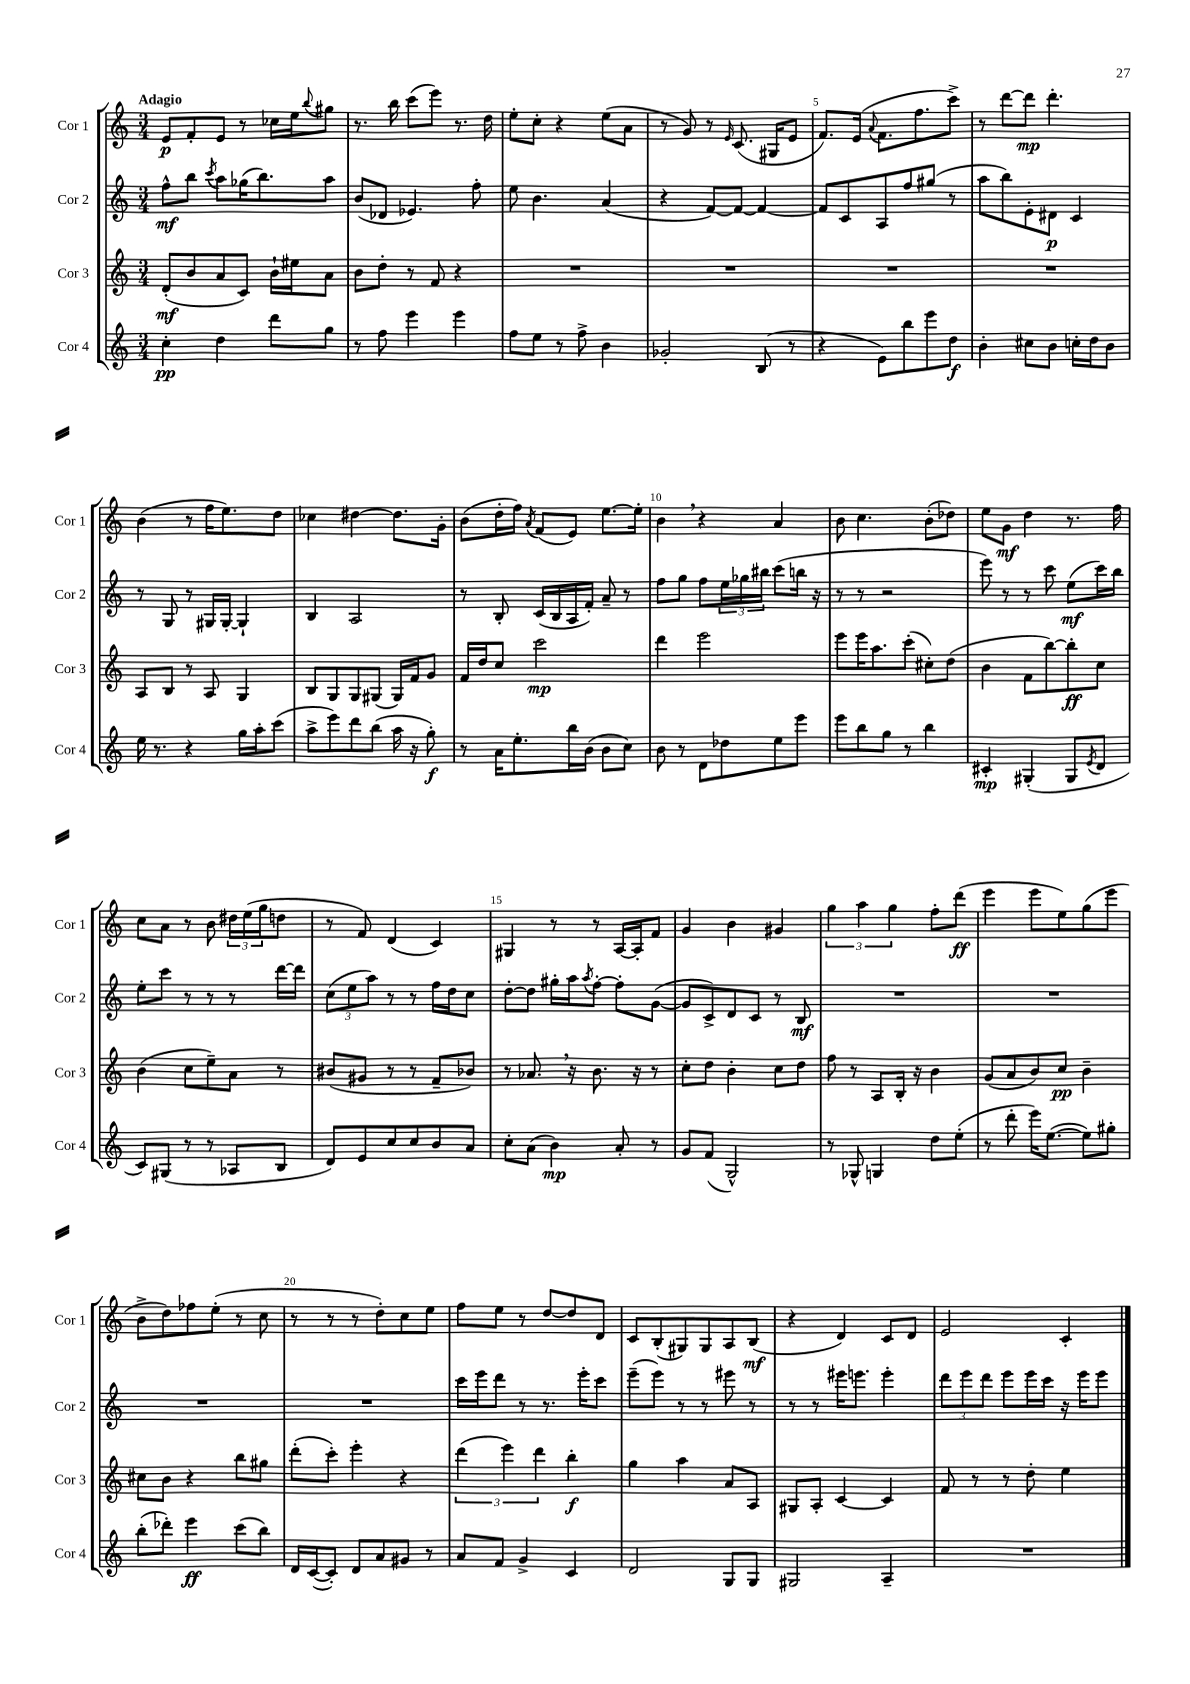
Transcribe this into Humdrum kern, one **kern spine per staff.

**kern	**dynam	**kern	**dynam	**kern	**dynam	**kern	**dynam
*part4	*part4	*part3	*part3	*part2	*part2	*part1	*part1
*staff4	*staff4	*staff3	*staff3	*staff2	*staff2	*staff1	*staff1
*I"Cor 4	*	*I"Cor 3	*	*I"Cor 2	*	*I"Cor 1	*
*I'Cor 4	*	*I'Cor 3	*	*I'Cor 2	*	*I'Cor 1	*
*clefG2	*	*clefG2	*	*clefG2	*	*clefG2	*
*k[]	*	*k[]	*	*k[]	*	*k[]	*
*M3/4	*	*M3/4	*	*M3/4	*	*M3/4	*
=1	=1	=1	=1	=1	=1	=1	=1
!	!	!	!	!	!	!LO:TX:a:B:t=Adagio	!
4cc'\	pp	(8d'/L	mf	8ff^^\L	mf	8e/L	p
.	.	8b/	.	8bb\J	.	8f'/	.
.	.	.	.	8qccc/	.	.	.
4dd\	.	8a/	.	8aa\L	.	8e/J	.
.	.	8c/J)	.	(16gg-X\K	.	8r	.
.	.	.	.	8.bb\)	.	.	.
8ddd\L	.	16b`\LL	.	.	.	16cc-X\LL	.
.	.	16ee#X\J	.	.	.	16ee\J	.
.	.	.	.	.	.	8qqbb/	.
8gg\J	.	8a\J	.	8aa\J	.	8gg#X\J	.
=2	=2	=2	=2	=2	=2	=2	=2
8r	.	8b\L	.	(8b/L	.	8.r	.
8ff\	.	8dd'\J	.	8d-X/J	.	.	.
.	.	.	.	.	.	16bb\	.
4eee\	.	8r	.	4.e-X/)	.	(8ccc\L	.
.	.	8f/	.	.	.	8eee\J)	.
4eee\	.	4r	.	.	.	8.r	.
.	.	.	.	8ff'\	.	.	.
.	.	.	.	.	.	16dd\	.
=3	=3	=3	=3	=3	=3	=3	=3
8ff\L	.	2.r	.	8ee\	.	8ee'\L	.
8ee\J	.	.	.	4.b\	.	8cc'\J	.
8r	.	.	.	.	.	4r	.
8ff^\	.	.	.	.	.	.	.
4b\	.	.	.	(4a/	.	(8ee\L	.
.	.	.	.	.	.	8a\J	.
=4	=4	=4	=4	=4	=4	=4	=4
2g-X'/	.	2.r	.	4r	.	8r	.
.	.	.	.	.	.	8g/)	.
.	.	.	.	[8f/L)	.	8r	.
.	.	.	.	.	.	16qqe/	.
.	.	.	.	8f/J_	.	(8.c/	.
(8B/	.	.	.	4f/_	.	.	.
.	.	.	.	.	.	16G#X/KL	.
8r	.	.	.	.	.	8e/J	.
=5	=5	=5	=5	=5	=5	=5	=5
4r	.	2.r	.	8f/L]	.	8.f/L)	.
.	.	.	.	8c/	.	.	.
.	.	.	.	.	.	(16e/Jk	.
.	.	.	.	.	.	8qqa/	.
8e\L)	.	.	.	8A/	.	8.f\L	.
8bb\	.	.	.	8ff/	.	.	.
.	.	.	.	.	.	8.ff\	.
8eee\	.	.	.	(8gg#X/J	.	.	.
8dd\J	f	.	.	8r	.	8ccc^\J)	.
=6	=6	=6	=6	=6	=6	=6	=6
4b'\	.	2.r	.	8aa\L	.	8r	.
.	.	.	.	8bb\)	.	[8ddd\L	.
8cc#X\L	.	.	.	8e'\	.	8ddd\J]	mp
8b\J	.	.	.	8d#X\J	p	4.ddd'\	.
16ccn'\LL	.	.	.	4c/	.	.	.
16dd\J	.	.	.	.	.	.	.
8b\J	.	.	.	.	.	.	.
!!LO:LB:g=z
=7	=7	=7	=7	=7	=7	=7	=7
16ee\	.	8A/L	.	8r	.	(4b\	.
8.r	.	.	.	.	.	.	.
.	.	8B/J	.	8G/	.	.	.
4r	.	8r	.	8r	.	8r	.
.	.	8A/	.	16G#X/LL	.	16ff\KL	.
.	.	.	.	[16G#'/JJ	.	8.ee\)	.
16gg\LL	.	4G/	.	4G#`/]	.	.	.
16aa'\J	.	.	.	.	.	.	.
(8ccc\J	.	.	.	.	.	8dd\J	.
=8	=8	=8	=8	=8	=8	=8	=8
8aa^\L	.	8B/L	.	4B/	.	4cc-X\	.
8eee\)	.	8G/	.	.	.	.	.
8ddd\	.	8G/	.	2A/	.	[4dd#X\	.
(8bb\J	.	(8G#X/J	.	.	.	.	.
16aa\	.	16G#/LL)	.	.	.	8.dd#\L]	.
16r	.	16f/J	.	.	.	.	.
8gg'\)	f	8g/J	.	.	.	.	.
.	.	.	.	.	.	16g'\Jk	.
=9	=9	=9	=9	=9	=9	=9	=9
8r	.	16f/LL	.	8r	.	(8b\L	.
.	.	16dd/J	.	.	.	.	.
16a\KL	.	8cc/J	.	8B'/	.	16dd'\L	.
8.ee'\	.	.	.	.	.	16ff\JJ)	.
.	.	.	.	.	.	8qa/	.
.	.	2ccc\	mp	(16c/LL	.	(8f/L	.
.	.	.	.	16B/	.	.	.
16bb\L	.	.	.	16A/	.	8e/J)	.
(16b\JJ	.	.	.	16f'/JJ)	.	.	.
8b\L	.	.	.	8a~/	.	[8.ee\L	.
8cc\J)	.	.	.	8r	.	.	.
.	.	.	.	.	.	16ee'\Jk]	.
=10	=10	=10	=10	=10	=10	=10	=10
8b\	.	4ddd\	.	8ff\L	.	4b,\	.
8r	.	.	.	8gg\J	.	.	.
8d\L	.	2eee\	.	8ff\L	.	4r	.
8dd-X\	.	.	.	24ee\L	.	.	.
.	.	.	.	24gg-X\	.	.	.
.	.	.	.	24bb#X\JJ	.	.	.
8ee\	.	.	.	(8ccc\L	.	4a/	.
8eee\J	.	.	.	16bbn\Jk	.	.	.
.	.	.	.	16r	.	.	.
=11	=11	=11	=11	=11	=11	=11	=11
8eee\L	.	8eee\L	.	8r	.	8b\	.
8bb\	.	16eee\K	.	8r	.	4.cc\	.
.	.	8.aa\	.	.	.	.	.
8gg\J	.	.	.	2r	.	.	.
8r	.	(8ccc'\J	.	.	.	.	.
4bb\	.	8cc#X'\L)	.	.	.	(8b'\L	.
.	.	(8dd\J	.	.	.	8dd-X\J)	.
=12	=12	=12	=12	=12	=12	=12	=12
4c#X'/	mp	4b\	.	8eee\)	.	8ee\L	.
.	.	.	.	8r	.	8g\J	mf
(4G#X'/	.	8f\L	.	8r	.	4dd\	.
.	.	[8bb\)	.	8ccc\	.	.	.
8G#/L	.	8bb'\]	ff	(8ee\L	mf	8.r	.
8qe/	.	.	.	.	.	.	.
8d/J	.	8cc\J	.	16ccc\L)	.	.	.
.	.	.	.	16bb\JJ	.	16ff\	.
!!LO:LB:g=z
=13	=13	=13	=13	=13	=13	=13	=13
8c/L)	.	(4b\	.	8ee'\L	.	8cc\L	.
(8G#X/J	.	.	.	8ccc\J	.	8a\J	.
8r	.	8cc\L	.	8r	.	8r	.
8r	.	8ee~\)	.	8r	.	8b\	.
8A-X/L	.	8a\J	.	8r	.	24dd#X\LL	.
.	.	.	.	.	.	(24ee\	.
.	.	.	.	.	.	24gg\J	.
8B/J	.	8r	.	[16ddd\LL	.	8ddn\J	.
.	.	.	.	16ddd\JJ]	.	.	.
=14	=14	=14	=14	=14	=14	=14	=14
8d/L)	.	(8b#X/L	.	(12cc\L	.	8r	.
.	.	.	.	12ee\	.	.	.
8e/	.	8g#X/J	.	.	.	8f/)	.
.	.	.	.	12aa\J)	.	.	.
8cc/	.	8r	.	8r	.	(4d/	.
8cc/	.	8r	.	8r	.	.	.
8b/	.	8f~/L	.	16ff\LL	.	4c/)	.
.	.	.	.	16dd\J	.	.	.
8a/J	.	8b-X/J)	.	8cc\J	.	.	.
=15	=15	=15	=15	=15	=15	=15	=15
8cc'\L	.	8r	.	[8dd'\L	.	4G#X/	.
(8a\J	.	8.a-X,/	.	8dd\J]	.	.	.
4b\)	mp	.	.	16gg#X'\LL	.	8r	.
.	.	16r	.	16aa\J	.	.	.
.	.	.	.	8qaa/	.	.	.
.	.	8.b\	.	[8ff'\J	.	8r	.
8a'/	.	.	.	8ff'\L]	.	[16A/LL	.
.	.	16r	.	.	.	16A'/J]	.
8r	.	8r	.	([8g\J	.	8f/J	.
=16	=16	=16	=16	=16	=16	=16	=16
8g/L	.	8cc'\L	.	8g/L]	.	4g/	.
(8f/J	.	8dd\J	.	8c^/)	.	.	.
2G^^/)	.	4b'\	.	8d/	.	4b\	.
.	.	.	.	8c/J	.	.	.
.	.	8cc\L	.	8r	.	4g#X/	.
.	.	8dd\J	.	8B/	mf	.	.
=17	=17	=17	=17	=17	=17	=17	=17
8r	.	8ff\	.	2.r	.	6gg\	.
8G-X^^/	.	8r	.	.	.	.	.
.	.	.	.	.	.	6aa\	.
4Gn/	.	8A/L	.	.	.	.	.
.	.	.	.	.	.	6gg\	.
.	.	16B'/Jk	.	.	.	.	.
.	.	16r	.	.	.	.	.
8dd\L	.	4b\	.	.	.	8ff'\L	.
(8ee'\J	.	.	.	.	.	(8ddd\J	ff
=18	=18	=18	=18	=18	=18	=18	=18
8r	.	(8g/L	.	2.r	.	4eee\	.
8ddd'\	.	8a/	.	.	.	.	.
16eee\KL)	.	8b/)	.	.	.	8eee\L	.
([8.ee\J	.	.	.	.	.	.	.
.	.	8cc/J	pp	.	.	8ee\)	.
8ee\L])	.	4b~\	.	.	.	(8gg\	.
8gg#X'\J	.	.	.	.	.	8eee\J	.
!!LO:LB:g=z
=19	=19	=19	=19	=19	=19	=19	=19
(8bb'\L	.	8cc#X\L	.	2.r	.	8b^\L	.
8ddd-X'\J)	.	8b\J	.	.	.	8dd\)	.
4eee\	ff	4r	.	.	.	8ff-X\	.
.	.	.	.	.	.	(8ee'\J	.
(8ccc\L	.	8bb\L	.	.	.	8r	.
8bb\J)	.	8gg#X\J	.	.	.	8cc\	.
=20	=20	=20	=20	=20	=20	=20	=20
16d/LL	.	(8ddd'\L	.	2.r	.	8r	.
([16c/J	.	.	.	.	.	.	.
8c'/J])	.	8ccc'\J)	.	.	.	8r	.
8d/L	.	4eee'\	.	.	.	8r	.
8a/	.	.	.	.	.	8dd'\L)	.
8g#X/J	.	4r	.	.	.	8cc\	.
8r	.	.	.	.	.	8ee\J	.
=21	=21	=21	=21	=21	=21	=21	=21
8a/L	.	(6ddd\	.	16ccc\LL	.	8ff\L	.
.	.	.	.	16eee\J	.	.	.
8f/J	.	.	.	8ddd\J	.	8ee\J	.
.	.	6eee\)	.	.	.	.	.
4g^/	.	.	.	8r	.	8r	.
.	.	6ddd\	.	.	.	.	.
.	.	.	.	8.r	.	[8dd/L	.
4c/	.	4bb'\	f	.	.	8dd/]	.
.	.	.	.	16eee'\KL	.	.	.
.	.	.	.	8ccc\J	.	8d/J	.
=22	=22	=22	=22	=22	=22	=22	=22
2d/	.	4gg\	.	(8eee~\L	.	8c/L	.
.	.	.	.	8eee\J)	.	(8B'/	.
.	.	4aa\	.	8r	.	8G#X/)	.
.	.	.	.	8r	.	8G#/	.
8G/L	.	8a/L	.	8eee#X\	.	8A/	.
8G/J	.	8A/J	.	8r	.	(8B/J	mf
=23	=23	=23	=23	=23	=23	=23	=23
2G#X/	.	8G#X/L	.	8r	.	4r	.
.	.	8A'/J	.	8r	.	.	.
.	.	[4c/	.	16eee#X\KL	.	4d/)	.
.	.	.	.	8.eeen\J	.	.	.
4A~/	.	4c/]	.	4eee'\	.	8c/L	.
.	.	.	.	.	.	8d/J	.
=24	=24	=24	=24	=24	=24	=24	=24
2.r	.	8f/	.	12ddd\L	.	2e/	.
.	.	.	.	12eee\	.	.	.
.	.	8r	.	.	.	.	.
.	.	.	.	12ddd\J	.	.	.
.	.	8r	.	8eee\L	.	.	.
.	.	8dd'\	.	16eee\L	.	.	.
.	.	.	.	16ccc\JJ	.	.	.
.	.	4ee\	.	16r	.	4c'/	.
.	.	.	.	16eee\KL	.	.	.
.	.	.	.	8eee\J	.	.	.
==	==	==	==	==	==	==	==
*-	*-	*-	*-	*-	*-	*-	*-
